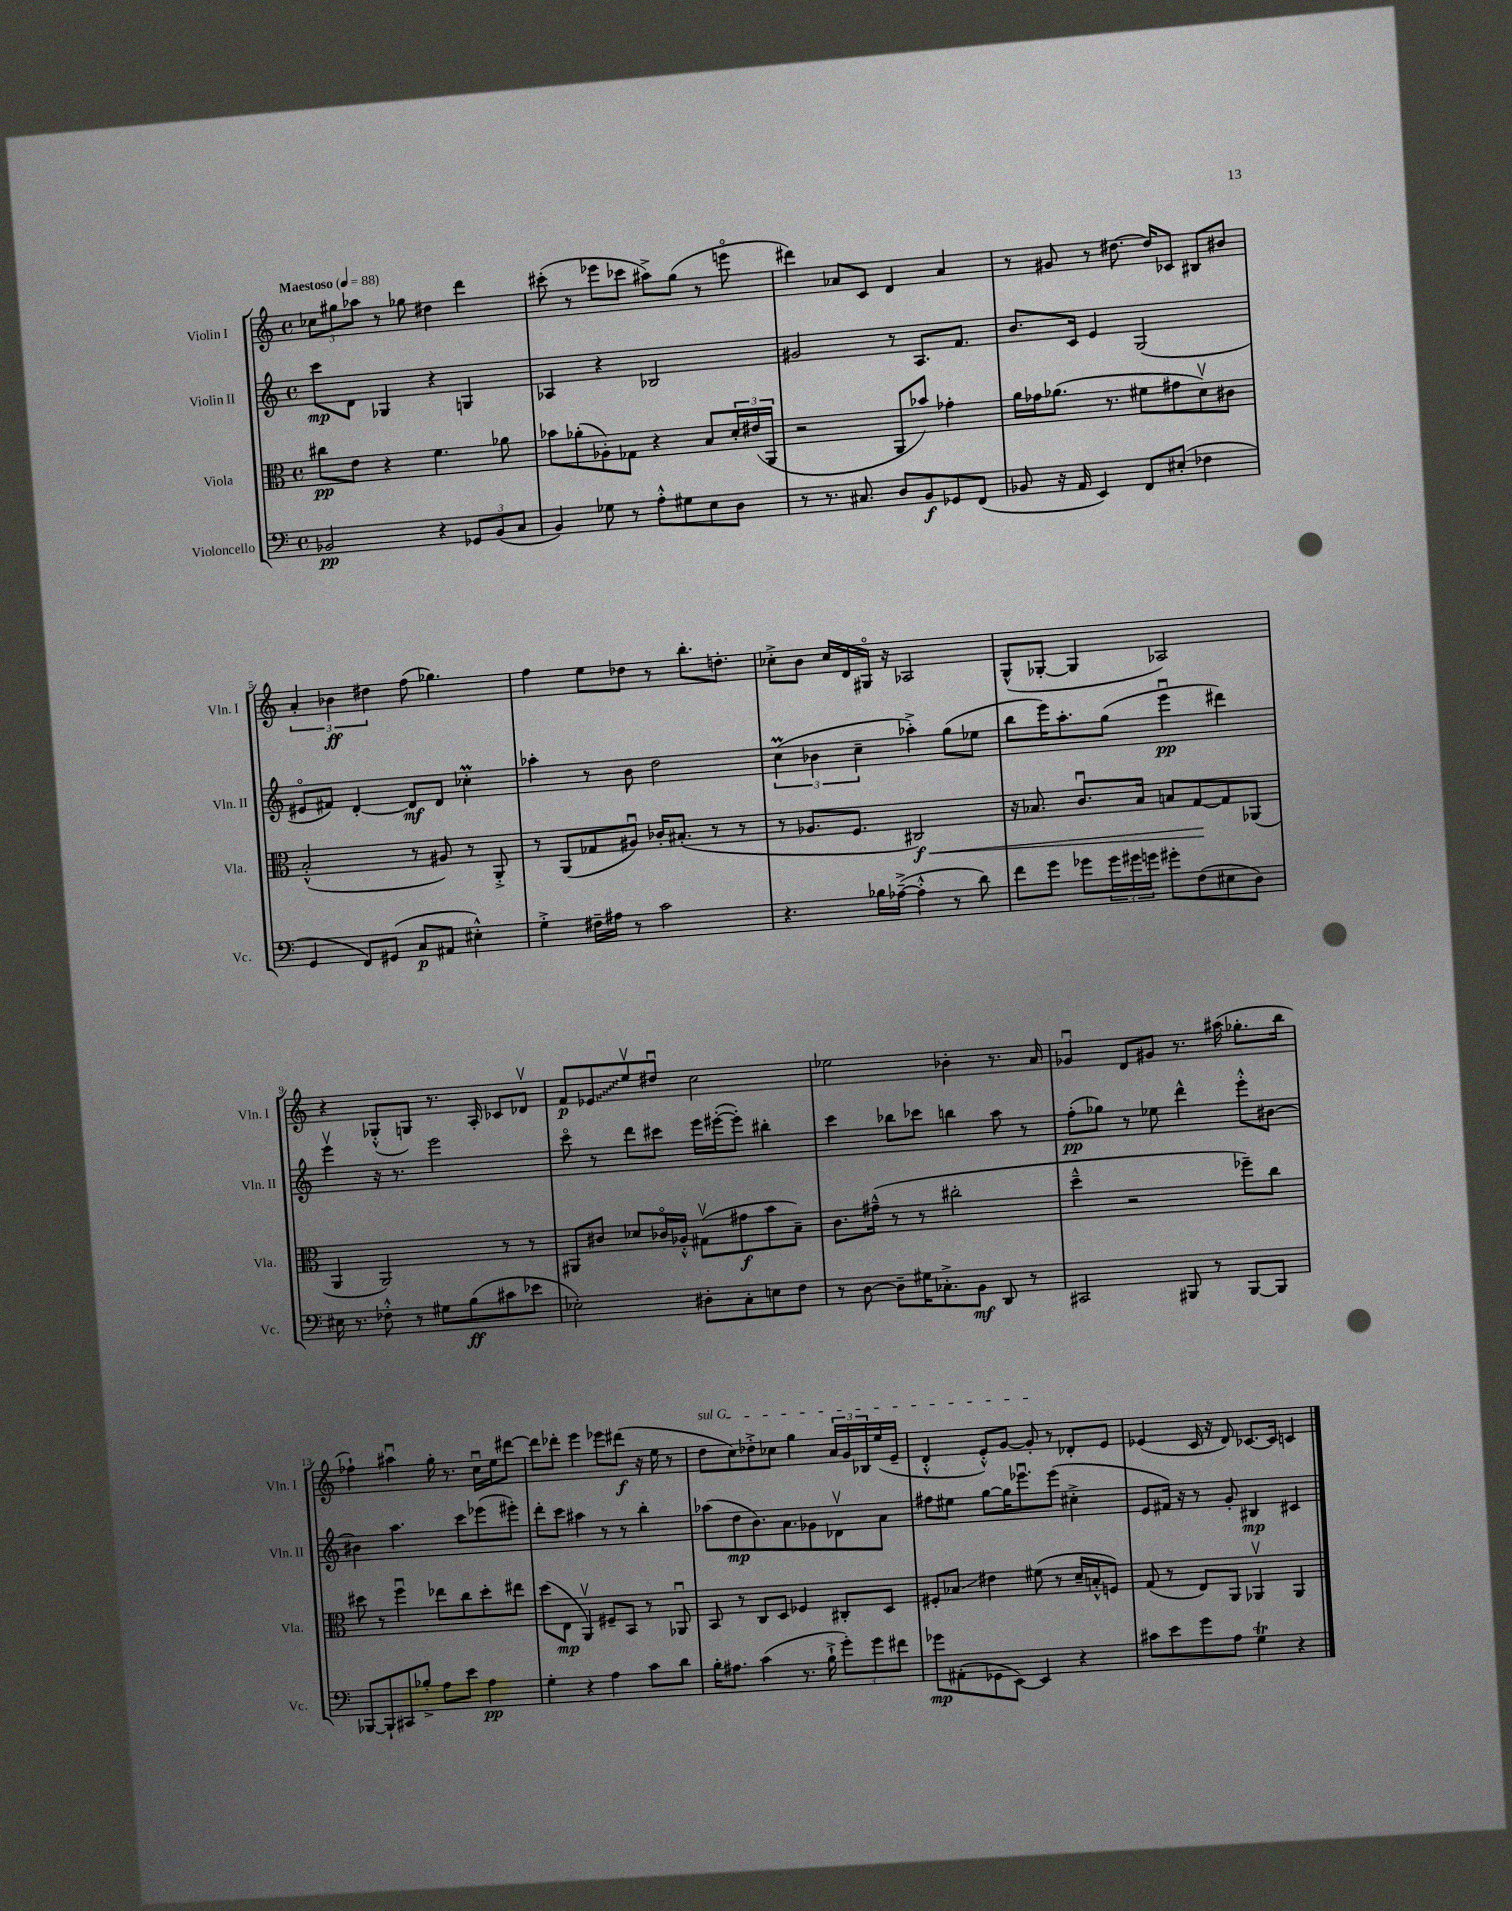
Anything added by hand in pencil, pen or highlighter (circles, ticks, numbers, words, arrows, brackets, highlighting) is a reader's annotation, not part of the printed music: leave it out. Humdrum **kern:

**kern	**kern	**kern	**kern
*staff4	*staff3	*staff2	*staff1
*clefF4	*clefC3	*clefG2	*clefG2
*k[]	*k[]	*k[]	*k[]
*M4/4	*M4/4	*M4/4	*M4/4
*met(c)	*met(c)	*met(c)	*met(c)
*MM88	*MM88	*MM88	*MM88
2BB-/	8cc#\L	8ccc\L	12cc-\L
.	.	.	12gg#\
.	8e\J	8d\J	.
.	.	.	12aa-\J
.	4r	4G-/	8r
.	.	.	8gg-\
4r	4.f\	4r	4dd#\
12GG-/L	.	4G/	4ddd\
(12BB-/	.	.	.
.	8a-\	.	.
12C/J	.	.	.
=	=	=	=
4BB/)	8b-\L	4A-/	(8ccc#'\
.	(8a-'\	.	8r
8G-\	8A-'\)	4r	8eee-\L
8r	8G-\J	.	8ccc-\J
8A'^^\L	4r	2B-/	8aa#^\L)
8G#\	.	.	(8gg\J
8E\	8B/L	.	8r
8D\J	24d'/L	.	8eeeo\
.	(24e#/	.	.
.	24AA/JJ	.	.
=	=	=	=
8r	2r	2g#/	4ddd#\)
8.r	.	.	.
.	.	.	8a-/L
8.C#/	.	.	.
.	.	.	8c/J
8D/L	8AA/L	8r	4d/
8BB/	8b-/J)	8.A/L	.
8GG-/	4g-'\	.	4a-/
.	.	8.f/J	.
(8FF/J	.	.	.
=	=	=	=
8BB-/	16a\LL	8.b/L	8r
.	16g-\J	.	.
16r	(8.a-\J	.	8g#/
16AA/	.	16c/Jk	.
4EE/)	.	4e/	8r
.	8.r	.	.
.	.	.	[8.dd#\
8FF/L	8f#\L	(2G/	.
.	.	.	16dd#/]LK
(8E#'/J	8g#\	.	8c-/J
4F-\	8dv\)	.	8B#/L
.	8c#\J	.	8b#/J
=	=	=	=
4GG/	(2B'^^/	8e#o/L	6a'/
.	.	8f#/J)	.
.	.	.	6b-\
8FF/L)	.	[4d'/	.
.	.	.	6dd#\
(8GG#/J	.	.	.
8C/L	8r	8d/]L	(8ff\
8AA#/J	8A#/)	8d/J	4.gg-\)
4E#'^^\)	8r	4cc-'\	.
.	8AA'^/	.	.
=	=	=	=
4G'^\	8r	4aa-'\	4ff\
.	(8AA/L	.	.
16F#~\LL	8G-/	8r	8ee\L
16A#\JJ	.	.	.
8r	8A#u/J)	8b\	8dd-\J
2c\	16c-'/LK	2dd\	8r
.	(8.B#'/J	.	.
.	.	.	8.bb'\L
.	8r	.	.
.	.	.	8.dd'\J
.	8r	.	.
=	=	=	=
4.r	8r	(6cc\	8cc-'^\L
.	8.A-/L	.	8b\J
.	.	6b-\	.
.	.	.	16cc-/LL
.	8.F/J	.	16d/
.	.	6cc~\	.
16B-\LL	.	.	16G#o/JJ
([16A-~^\JJ	.	.	16r
4A-'^^\]	2C#/)	4aa-'^\)	2A-/
8r	.	(8gg\L	.
8d\)	.	8ee-\J	.
=	=	=	=
8f\L	16r	8bb\L	(8G^^/L
.	8.B-/	.	.
8g\J	.	16eee\K)	[8G-'/J
.	.	8.aa'\	.
8g-\L	8.cu/L	.	4G-/]
24g-\L	.	(8gg\J	.
24g#\	.	.	.
.	16B-/Jk	.	.
24g\JJ	.	.	.
8g#'\L	8B/L	4eeeu\	2A-/)
(8F\	[8G/	.	.
8E#\	8G/]	4ddd#\)	.
8D\J)	(8AA-/J	.	.
=	=	=	=
16E#\	4AA/	4eeev\	4r
8.r	.	.	.
8F-'^^\	2AA/)	16r	(8G-'^^/L
.	.	8.r	.
8r	.	.	8G/J)
8G#\L	.	2eee\	8.r
(8B\	.	.	.
.	.	.	16A'/
8c#\	8r	.	8c-/L
8e-\J	8r	.	8d-v/J
=	=	=	=
2E-'\)	8AA#/L	8ccco\	8f/L
.	8c#/J	8r	8e-/
.	8d-/L	8ddd\L	8eev/
.	16c-o/L	8ccc#\J	8dd#u/J
.	16A-'^^/JJ	.	.
8D#'\L	(8G#v\L	16eee\LL	2cc\
.	.	([16eee#'\J	.
8C'\	8g#\	8eee#'\]J)	.
8E\	8b\	4bb#'\	.
8F\J	8B~\J)	.	.
=	=	=	=
8r	8.c\L	4ccc\	2ee-\
[8D\	.	.	.
.	(16g#~^^\Jk	.	.
8D~\]L	8r	8bb-\L	.
16G#\K	8r	8ccc-\J	.
8.C-'^\	.	.	.
.	2cc#'\	4bb\	4b-'\
8BB\J	.	.	.
8DD/	.	8aa\	8.r
8r	.	8r	.
.	.	.	16a/
=	=	=	=
2CC#/	4dd~^^\	(8ff'\L	4g-u/
.	.	8gg-\J)	.
.	2r	8r	8d/L
.	.	8ee-\	8g#/J
8BBB#/	.	4ddd^^\	8.r
8r	.	.	.
.	.	.	(16aa#\
[8BBB#/L	8ff-~\L)	8eee'^^\L	8.gg-'\L
8BBB#/]J	8cc\J	[8b#\J	.
.	.	.	16bb\Jk
=	=	=	=
[8BBB-/L	8dd#\	4b#\]	4ff-`\)
8BBB-`/]	8r	.	.
8CC#/	4ffu\	4.aa\	4aa#u\
8B-'^/J	.	.	.
8A\L	8ee-\L	.	16gg'\
.	.	.	8.r
8e\J	8cc\	8ccc\L	.
4A\	8dd#'\	(8eee-\	16ccu\LL
.	.	.	16ee\J
.	8ee#\J	8eee#'\J)	[8ddd#\J
=	=	=	=
4G'\	(8dd\L	8ddd'\L	8ddd#\]L
.	8E\J	8ccc\J	8ddd-'\J
4r	4AAv/)	4aa#\	4eee\
4A\	8F#~/L	8r	8eee-\L
.	8BB/J	8r	(8ddd#\J
8c\L	8r	4bb'\	16r
.	.	.	16ee\
8d\J	8AA-u/	.	8r
=	=	=	=
16B'\LK	8BB/	(8aa-\L	8dd\L
8.A#\J	.	.	.
.	8r	8dd\	8cc\)
(4c\	8C/L	8.b\)	8dd-'^\
.	8D/J	.	8cc-\J
.	.	8.a\	.
8.r	4F-/	.	4gg\
.	.	8g-\	.
16B`^\	.	.	.
12g'\L)	8C#'/L	8d-v\	24a/LL
.	.	.	24g/
12g\	.	.	24B-/
.	8D/J	8a\J	(16ee/
12f#\J	.	.	.
.	.	.	16e~/JJ
=	=	=	=
8g-\L	8F#'/L	8ff#\L	4d'^^/
(8AA#'\	8B-/J	8ee#\J	.
8GG-\	4e#\	[8gg\L	8e'^^/L)
[8EE\J)	.	16gg\]K	[8g/J
.	.	8.eee-u\	.
4EE/]	(8f#\	.	8g'/]
.	8r	(8eee-\J	8r
4r	16d~/LL	4cc#'^\	8d-'/L
.	16B'^^/J	.	.
.	8F/J)	.	8e/J
=	=	=	=
8c#\L	(8G/	8e/L	(4e-/
8e\	8r	16f#/Jk)	.
.	.	16r	.
8g\	8E/L)	8r	16c/
.	.	.	16r
8A\J	8AA/J	8g'/	8d/)
4G\	4AA-v/	4B#/	[8.c-/L
.	.	.	16c-/]Jk
4r	4AA-/	4c#/	4c/
==	==	==	==
*-	*-	*-	*-
